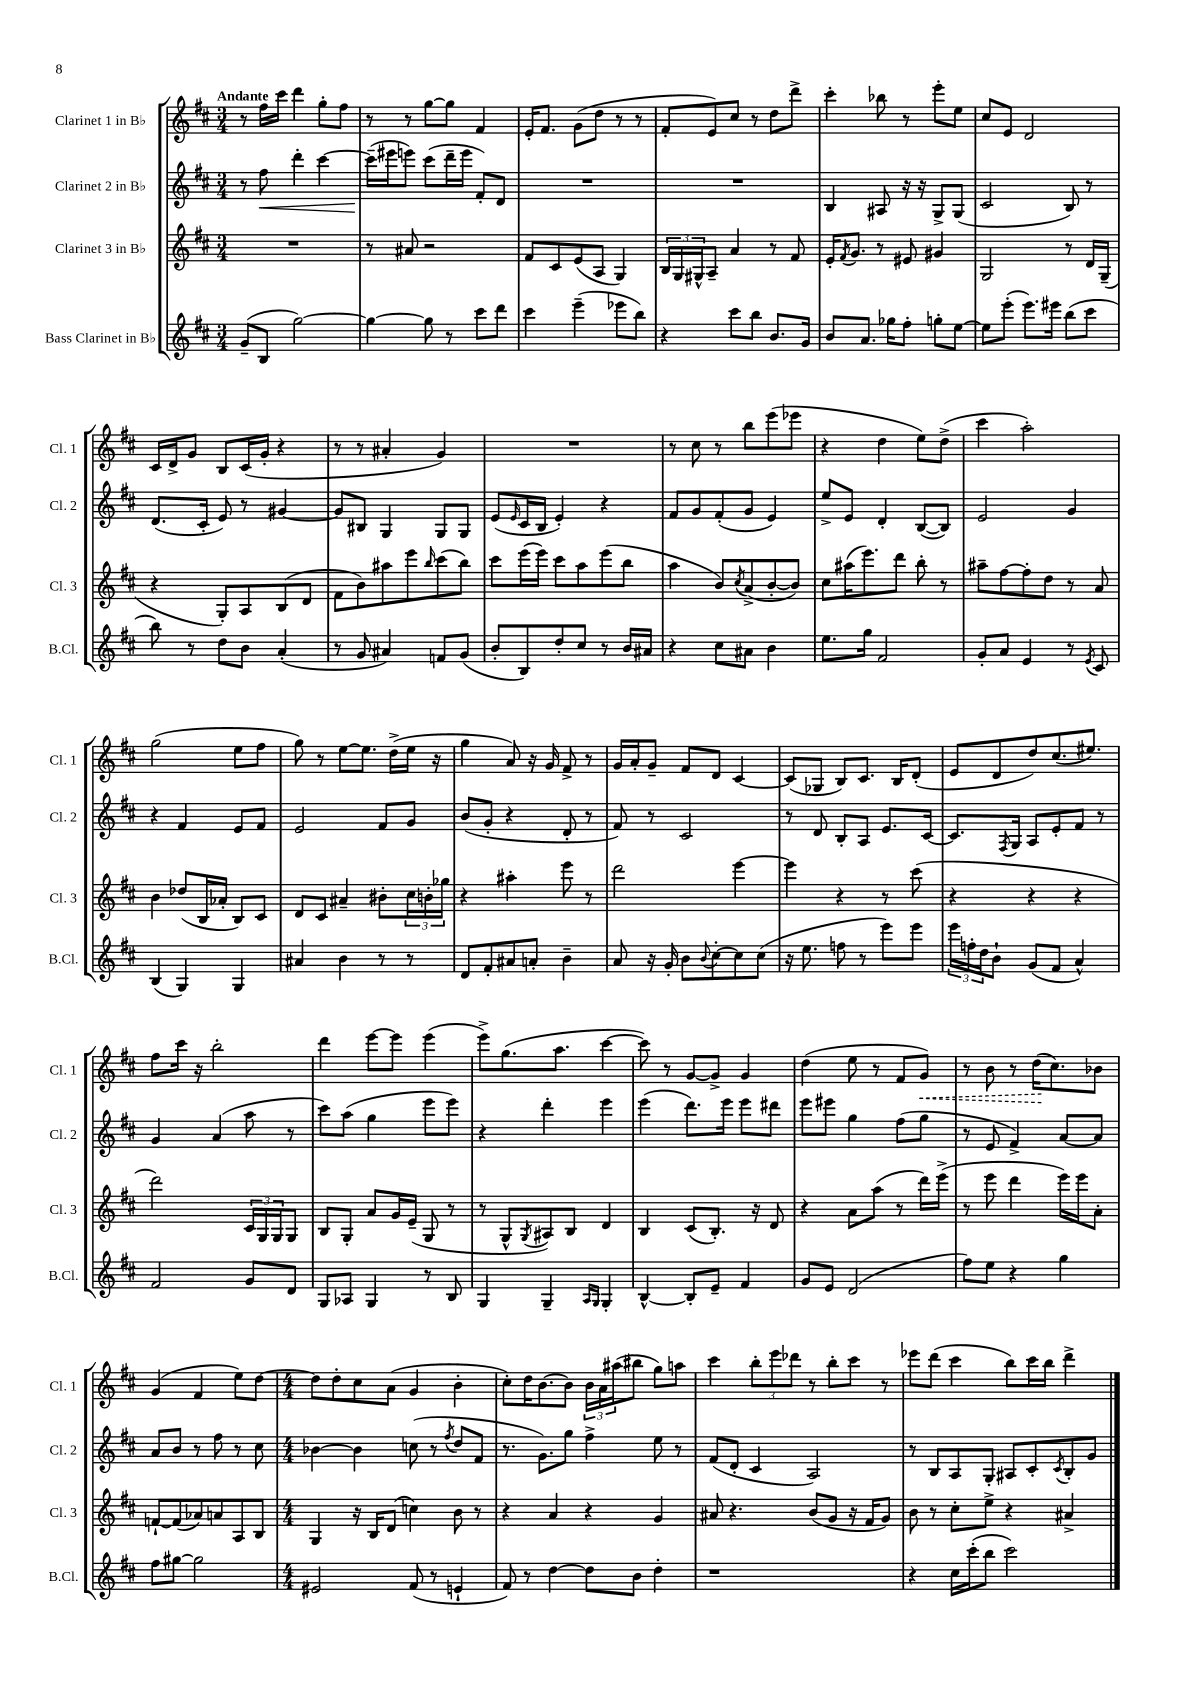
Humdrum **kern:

**kern	**kern	**kern	**kern
*staff4	*staff3	*staff2	*staff1
*clefG2	*clefG2	*clefG2	*clefG2
*k[f#c#]	*k[f#c#]	*k[f#c#]	*k[f#c#]
*M3/4	*M3/4	*M3/4	*M3/4
(8g~/L	2.r	8r	8r
8B/J	.	8ff#\	16ff#\LL
.	.	.	16ccc#\JJ
[2gg\)	.	4ddd'\	4ddd\
.	.	[4ccc#\	8gg'\L
.	.	.	8ff#\J
=	=	=	=
4gg\_	8r	(16ccc#~\]LL	8r
.	.	16eee#\J	.
.	8a#/	8eee\J)	8r
8gg\]	2r	(8ccc#\L	[8gg\L
8r	.	16ddd~\L	8gg\]J
.	.	16eee\JJ	.
8ccc#\L	.	8f#'/L)	4f#/
8ddd\J	.	8d/J	.
=	=	=	=
4ccc#\	8f#/L	2.r	16e'/LK
.	.	.	8.f#/J
.	8c#/	.	.
(4eee~\	(8e/	.	(8g\L
.	8A/J	.	8dd\J
8eee-\L	4G/)	.	8r
8bb\J)	.	.	8r
=	=	=	=
4r	24B/LL	2.r	8f#'/L
.	24G/	.	.
.	24G#^^/J	.	.
.	8A~/J	.	8e/)
8ccc#\L	4a/	.	8cc#/J
8bb\J	.	.	8r
8.b/L	8r	.	8dd\L
.	8f#/	.	8ddd^\J
16g/Jk	.	.	.
=	=	=	=
8b/L	16e'/LK	4B/	4ccc#'\
.	8qf#/	.	.
.	8.g/J	.	.
8.a/J	.	.	.
.	8r	8A#/	8bb-\
16gg-\LK	.	.	.
8ff#'\J	8e#/	16r	8r
.	.	16r	.
8gg'\L	4g#/	8G^/L	8eee'\L
[8ee\J	.	(8G/J	8ee\J
=	=	=	=
8ee\]L	2G/	2c#/	8cc#/L
(8eee'\J	.	.	8e/J
8.eee\L)	.	.	2d/
16eee#\Jk	.	.	.
(8bb\L	8r	8B/)	.
8ccc#\J	16d/LL	8r	.
.	(16G~/JJ	.	.
=	=	=	=
8bb\)	4r	(8.d/L	16c#/LL
.	.	.	16d^/J
8r	.	.	8g/J
.	.	16c#'/Jk	.
8dd\L	8G'/L)	8e/)	8B/L
8b\J	8A/	8r	(16c#/L
.	.	.	16g'/JJ
(4a'/	(8B/	[4g#/	4r
.	8d/J	.	.
=	=	=	=
8r	8f#\L	8g#/]L	8r
8g/	8b\)	8B#/J	8r
4a#/)	8aa#\	4G/	4a#'/
.	8eee\	.	.
.	16qqbb/	.	.
8f/L	(8ccc#\	8G/L	4g/)
(8g/J	8bb\J)	8G/J	.
=	=	=	=
8b'/L	8ccc#\L	(8e/L	2.r
.	.	16qqe/	.
8B/)	(16eee\L	16c#/L	.
.	16eee\JJ)	16B/JJ	.
8dd'/	8ccc#\L	4e'/)	.
8cc#/J	8aa\	.	.
8r	(8eee\	4r	.
16b/LL	8bb\J	.	.
16a#/JJ	.	.	.
=	=	=	=
4r	4aa\	8f#/L	8r
.	.	8g/	8cc#\
8cc#\L	8b/L)	(8f#'/	8r
.	8qcc#/	.	.
8a#\J	(8a^/	8g/J	8bb\L
4b\	[8b'/	4e/)	(8eee\
.	8b/]J)	.	8eee-\J
=	=	=	=
8.ee\L	8cc#\L	8ee^/L	4r
.	(16aa#\K	8e/J	.
16gg\Jk	8.eee\)	.	.
2f#/	.	4d'/	4dd\
.	8ddd\J	.	.
.	8bb'\	([8B/L	8ee\L)
.	8r	8B/]J)	(8dd^\J
=	=	=	=
8g'/L	8aa#~\L	2e/	4ccc#\
8a/J	[8ff#\	.	.
4e/	8ff#'\]	.	2aa'\)
.	8dd\J	.	.
8r	8r	4g/	.
8qe/	.	.	.
8c#/	8a/	.	.
=	=	=	=
(4B/	4b\	4r	(2gg\
4G/)	(8dd-/L	4f#/	.
.	16B/L	.	.
.	16a-'/JJ	.	.
4G/	8B/L)	8e/L	8ee\L
.	8c#/J	8f#/J	8ff#\J
=	=	=	=
4a#/	8d/L	2e/	8gg\)
.	8c#/J	.	8r
4b\	4a#~/	.	[8ee\L
.	.	.	8.ee\]J
8r	8b#'\L	8f#/L	.
.	.	.	(16dd^\LL
8r	24cc#\L	8g/J	16ee\JJ
.	24b'\	.	.
.	.	.	16r
.	24gg-\JJ	.	.
=	=	=	=
8d/L	4r	(8b/L	4gg\
8f#'/	.	8g'/J	.
8a#/	4aa#'\	4r	8a/)
8a'/J	.	.	16r
.	.	.	16g/
4b~\	8eee\	8d'/	8f#^/
.	8r	8r	8r
=	=	=	=
8a/	2ddd\	8f#/)	16g/LL
.	.	.	16a'/J
16r	.	8r	8g~/J
16g'/	.	.	.
8b\L	.	2c#/	8f#/L
8qqb/	.	.	.
[8cc#'\	.	.	8d/J
8cc#\]	[4eee\	.	[4c#/
(8cc#\J	.	.	.
=	=	=	=
16r	4eee\]	8r	(8c#/]L
8.ee\	.	.	.
.	.	8d/	8G-/J
8ff\	4r	8B'/L	8B/L)
8r	.	8A/J	8.c#/J
8eee\L)	8r	8.e/L	.
.	.	.	16B/LK
8eee\J	(8ccc#\	.	(8d'/J
.	.	[16c#/Jk	.
=	=	=	=
24eee\LL	4r	8.c#/]L	8e/L
24ff'\	.	.	.
24dd\J	.	.	.
8b`\J	.	.	8d/
.	.	8qF#/	.
.	.	16G/Jk	.
(8g/L	4r	8A/L	8dd/)
8f#/J	.	8e'/	(8.cc#/
4a^^/)	4r	8f#/J	.
.	.	.	8.ee#/J)
.	.	8r	.
=	=	=	=
2f#/	2ddd\)	4g/	8ff#\L
.	.	.	16ccc#\Jk
.	.	.	16r
.	.	(4a/	2bb'\
8g/L	24c#/LL	8aa\	.
.	24G/	.	.
.	24G/J	.	.
8d/J	8G/J	8r	.
=	=	=	=
8G/L	8B/L	8ccc#\L)	4ddd\
8A-/J	8G'/J	(8aa\J	.
4G/	8a/L	4gg\	[8eee\L
.	16g/L	.	8eee\]J
.	(16e~/JJ	.	.
8r	8G/	8eee\L	(4eee\
8B/	8r	8eee\J)	.
=	=	=	=
4G/	8r	4r	8eee^\L)
.	8G^^/L	.	(8.gg\
.	8qG/	.	.
4G~/	8A#/)	4ddd'\	.
.	.	.	8.aa\J
.	8B/J	.	.
16qqA/LL	.	.	.
16qqG/JJ	.	.	.
4G'/	4d/	4eee\	[4ccc#\
=	=	=	=
[4B^^/	4B/	(4eee\	8ccc#\])
.	.	.	8r
8B'/]L	(8c#/L	8.ddd\L)	[8g/L
8e~/J	8.B'/J)	.	8g^/]J
.	.	16eee\Jk	.
4f#/	.	8eee\L	4g/
.	16r	.	.
.	8d/	8ddd#\J	.
=	=	=	=
8g/L	4r	8eee\L	(4dd\
8e/J	.	8eee#\J	.
(2d/	8a\L	4gg\	8ee\
.	(8aa\J	.	8r
.	8r	(8ff#\L	8f#/L
.	16ddd\LL)	8gg\J	8g/J)
.	(16eee^\JJ	.	.
=	=	=	=
8ff#\L)	8r	8r	8r
8ee\J	8eee\	8e/	8b\
4r	4ddd\	4f#^/)	8r
.	.	.	(16dd\LK
.	.	.	8.cc#\)
4gg\	16eee\LL)	[8a/L	.
.	16eee\J	.	.
.	8a'\J	8a/]J	8b-\J
=	=	=	=
8ff#\L	[8f`/L	8a/L	(4g/
[8gg#\J	(8f/]	8b/J	.
2gg#\]	8a-/)	8r	4f#/
.	8a/	8ff#\	.
.	8A/	8r	8ee\L)
.	8B/J	8cc#\	[8dd\J
=	=	=	=
*M4/4	*M4/4	*M4/4	*M4/4
2e#/	4G/	[4b-\	8dd\]L
.	.	.	8dd'\
.	16r	4b-\]	8cc#\
.	16B/LK	.	.
.	(8d/J	.	(8a\J
(8f#/	4cc\)	(8cc\	4g/
8r	.	8r	.
.	.	8qff#/	.
4e`/	8b\	8dd/L	4b'\
.	8r	8f#/J	.
=	=	=	=
8f#/)	4r	8.r	8cc#'\L)
8r	.	.	16dd\K
.	.	8.g\L)	[8.b\
[4dd\	4a/	.	.
.	.	8gg\J	8b\]J
8dd\]L	4r	4ff#^\	24b\LL
.	.	.	24a\
.	.	.	(24aa#\J
8b\J	.	.	8bb#\J
4dd'\	4g/	8ee\	8gg\L)
.	.	8r	8aa\J
=	=	=	=
1r	8a#/	(8f#/L	4ccc#\
.	4.r	8d'/J	.
.	.	4c#/	12bb'\L
.	.	.	12eee\
.	.	.	12ddd-\J
.	(8b/L	2A/)	8r
.	8g/J	.	8bb'\L
.	16r	.	8ccc#\J
.	16f#/LK	.	.
.	8g/J)	.	8r
=	=	=	=
4r	8b\	8r	8eee-\L
.	8r	8B/L	(8ddd\J
16cc#\LL	8cc#'\L	8A/	4ccc#\
(16ccc#'\J	.	.	.
8bb\J	8ee^\J	8G'/J	.
2ccc#\)	4r	8A#/L	8bb\L)
.	.	8c#'/	16ccc#\L
.	.	.	16bb\JJ
.	.	8qc#/	.
.	4a#^/	8B'/	4ddd^\
.	.	8g/J	.
==	==	==	==
*-	*-	*-	*-
